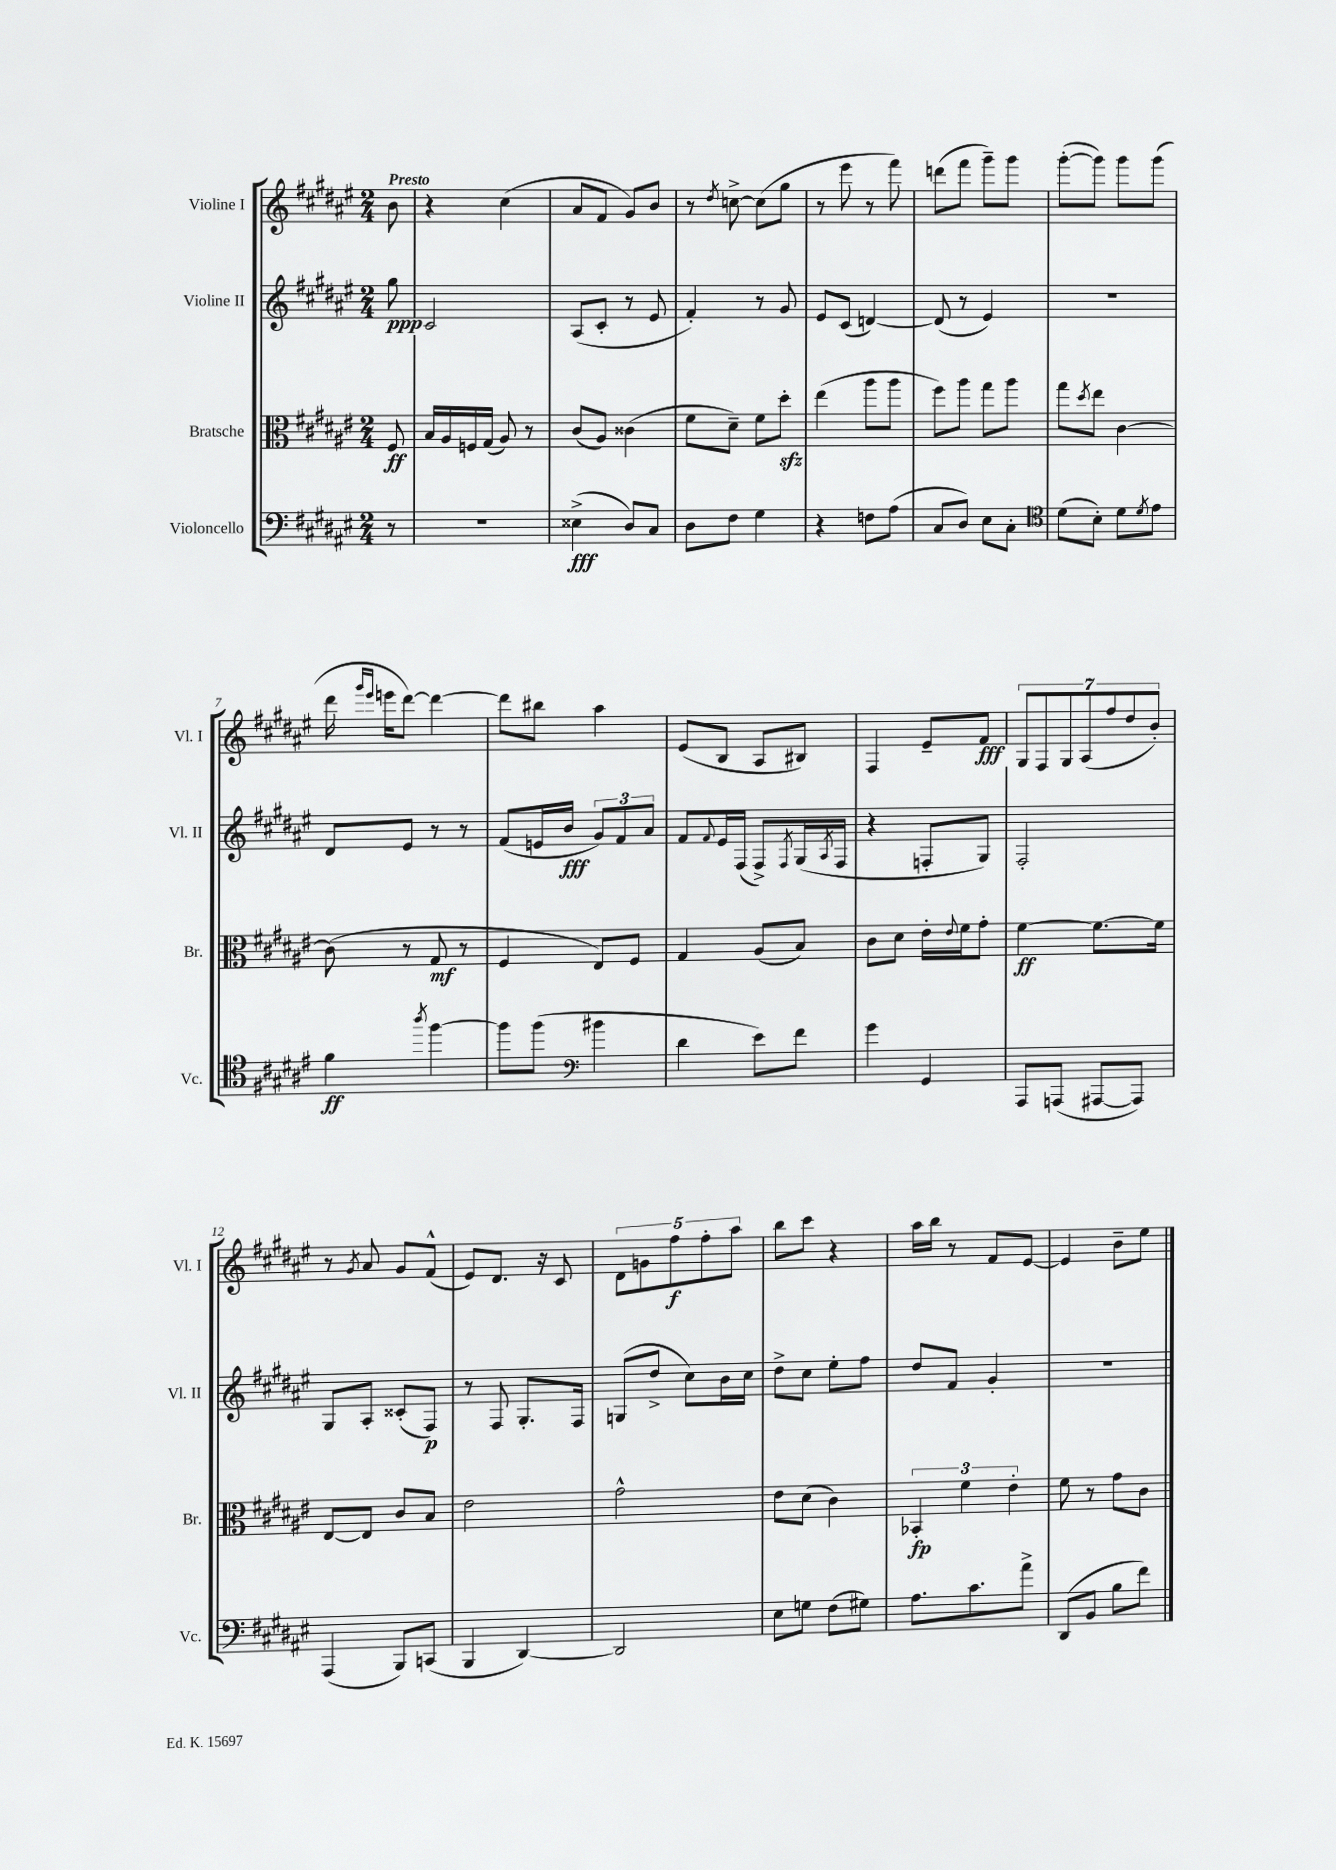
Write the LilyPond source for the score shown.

<<
\new StaffGroup <<
\new Staff = "s0" \with { instrumentName = "Violine I" shortInstrumentName = "Vl. I" } {
    \clef treble \key fis \major \numericTimeSignature \time 2/4 \partial 8 \tempo "Presto"
    b'8 |
    r4 cis''4( |
    ais'8 fis'8 gis'8) b'8 |
    r8 \acciaccatura { dis''8 } c''8~-> c''8( gis''8 |
    r8 eis'''8 r8 fis'''8) |
    d'''8( fis'''8 gis'''8--) gis'''8 |
    gis'''8~-.( gis'''8) gis'''8 gis'''8( |
    dis'''16 \grace { gis'''16 eis'''16 } e'''16 dis'''8~) dis'''4~ |
    dis'''8 bis''8 ais''4 |
    eis'8( b8 ais8 bis8) |
    fis4 eis'8-- fis'8\fff |
    \tuplet 7/4 { gis8 fis8 gis8 ais8( fis''8 dis''8 b'8-.) } |
    r8 \acciaccatura { gis'8 } ais'8 gis'8 fis'8-^( |
    eis'8) dis'8. r16 cis'8 |
    \tuplet 5/4 { dis'8 g'8 fis''8\f fis''8-. ais''8 } |
    b''8 cis'''8 r4 |
    ais''16 b''16 r8 fis'8 eis'8~ |
    eis'4 b'8-- eis''8 \bar "|." |
}
\new Staff = "s1" \with { instrumentName = "Violine II" shortInstrumentName = "Vl. II" } {
    \clef treble \key fis \major \numericTimeSignature \time 2/4 \partial 8
    gis''8\ppp |
    cis'2 |
    ais8( cis'8-. r8 eis'8 |
    fis'4-.) r8 gis'8 |
    eis'8 cis'8( d'4~) |
    d'8( r8 eis'4) |
    R2 |
    dis'8 eis'8 r8 r8 |
    fis'8( e'16 b'16\fff \tuplet 3/2 { gis'8) fis'8 ais'8 } |
    fis'8 \appoggiatura { fis'8 } eis'16 fis16( fis8->) \acciaccatura { fis8 } gis16( \acciaccatura { ais8 } fis16 |
    r4 f8-. gis8) |
    fis2-. |
    gis8 ais8-. cisis'8-.( fis8\p) |
    r8 fis8 gis8.-. fis16 |
    g8( dis''8-> cis''8) b'16 cis''16 |
    dis''8-> cis''8 eis''8-. fis''8 |
    dis''8 fis'8 gis'4-. |
    r2 \bar "|." |
}
\new Staff = "s2" \with { instrumentName = "Bratsche" shortInstrumentName = "Br." } {
    \clef alto \key fis \major \numericTimeSignature \time 2/4 \partial 8
    fis8\ff |
    b16 ais16 f16 gis16( ais8) r8 |
    cis'8( ais8) cisis'4( |
    fis'8 dis'8--) fis'8 dis''8-.\sfz |
    eis''4( ais''8 ais''8 |
    fis''8) ais''8 gis''8 ais''8 |
    gis''8 \acciaccatura { dis''8 } eis''8 cis'4~ |
    cis'8( r8 gis8\mf r8 |
    fis4 eis8) fis8 |
    gis4 ais8( b8) |
    cis'8 dis'8 eis'16-. \appoggiatura { eis'8 } fis'16 gis'8-. |
    fis'4~\ff fis'8.~ fis'16 |
    eis8~ eis8 cis'8 b8 |
    eis'2 |
    gis'2-^ |
    eis'8 dis'8( cis'4) |
    \tuplet 3/2 { bes,4-.\fp fis'4 eis'4-. } |
    fis'8 r8 gis'8 cis'8 \bar "|." |
}
\new Staff = "s3" \with { instrumentName = "Violoncello" shortInstrumentName = "Vc." } {
    \clef bass \key fis \major \numericTimeSignature \time 2/4 \partial 8
    r8 |
    R2 |
    eisis4->\fff( dis8) cis8 |
    dis8 fis8 gis4 |
    r4 f8 ais8( |
    cis8 dis8) eis8 cis8-. |
    \clef tenor dis'8( b8-.) dis'8 \acciaccatura { dis'8 } eis'8 |
    fis'4\ff \acciaccatura { ais''8 } fis''4~ |
    fis''8 fis''8( \clef bass bis'4 |
    dis'4 eis'8) fis'8 |
    gis'4 gis,4 |
    ais,,8 a,,8( ais,,8~ ais,,8) |
    ais,,4( b,,8) c,8( |
    b,,4 dis,4~) |
    dis,2 |
    eis8 g8 fis8( gis8) |
    ais8. cis'8. ais'8-> |
    dis,8( b,8 b8 fis'8) \bar "|." |
}
>>
>>
